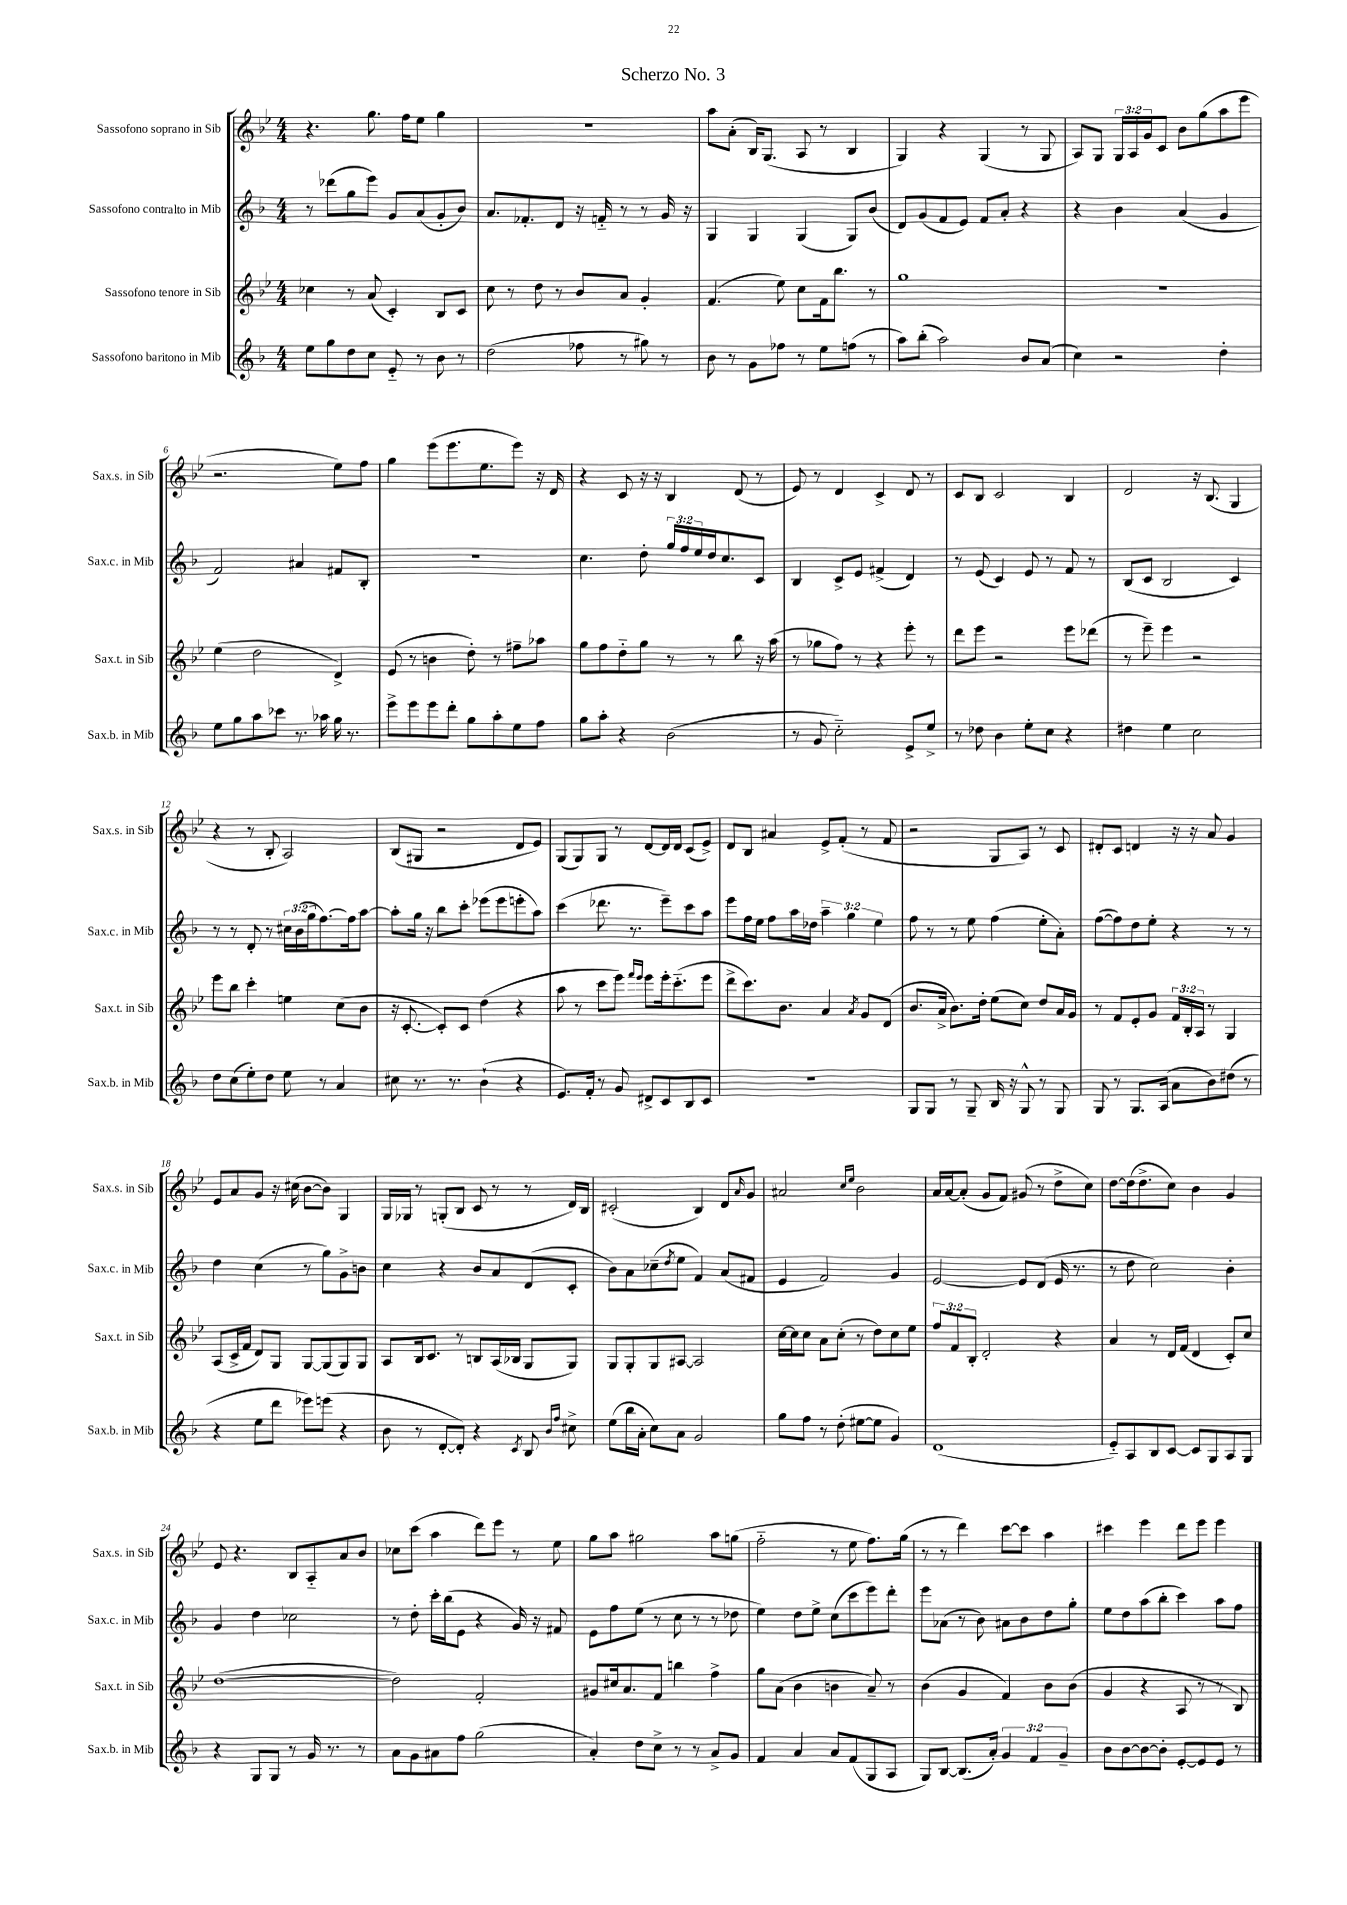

**kern	**kern	**kern	**kern
*part4	*part3	*part2	*part1
*staff4	*staff3	*staff2	*staff1
*I"Sassofono baritono in Mib	*I"Sassofono tenore in Sib	*I"Sassofono contralto in Mib	*I"Sassofono soprano in Sib
*I'Sax.b. in Mib	*I'Sax.t. in Sib	*I'Sax.c. in Mib	*I'Sax.s. in Sib
*clefG2	*clefG2	*clefG2	*clefG2
*k[b-]	*k[b-e-]	*k[b-]	*k[b-e-]
*M4/4	*M4/4	*M4/4	*M4/4
=1	=1	=1	=1
8ee\L	4cc-X\	8r	4.r
8gg\	.	(8ddd-X\L	.
8dd\	8r	8gg\	.
8cc\J	(8a/	8eee\J)	8.gg\
8e/	4c'/)	8g/L	.
.	.	.	16ff\KL
8r	.	(8a/	8ee-\J
8b-\	8B-/L	8g'/	4gg\
8r	8c/J	8b-/J)	.
=2	=2	=2	=2
(2dd\	8cc\	8.a/L	1r
.	8r	.	.
.	.	8.f-X'/	.
.	8dd\	.	.
.	8r	8d/J	.
8ff-X\	8b-/L	16r	.
.	.	16fn/	.
8r	8a/J	8r	.
8gg#X\)	4g'/	8r	.
8r	.	16g/	.
.	.	16r	.
=3	=3	=3	=3
8b-\	(4.f/	4G/	8aa\L
8r	.	.	(8a'\J
8g\L	.	4G/	16B-/KL)
.	.	.	(8.G/J
8ff-X\J	8ee-\)	.	.
8r	8cc\L	(4G/	8A/
8ee\L	16f\k	.	8r
.	8.bb-\J	.	.
(8ffn\J	.	8G/L)	4B-/
8r	8r	(8b-/J	.
=4	=4	=4	=4
8aa\L)	1gg	8d/L)	4G/)
(8bb-'\J	.	(8g/	.
2aa\)	.	8f/	4r
.	.	8e/J)	.
.	.	8f/L	(4G/
.	.	8a'/J	.
8b-/L	.	4r	8r
(8a/J	.	.	8G/
=5	=5	=5	=5
4cc\)	1r	4r	8A/L)
.	.	.	8G/J
2r	.	4b-\	24G/LL
.	.	.	24A/
.	.	.	24g/J
.	.	.	8c/J
.	.	(4a/	8b-\L
.	.	.	(8gg\
4dd'\	.	4g/	8aa\
.	.	.	8eee-\J
!!LO:LB:g=z
=6	=6	=6	=6
8ee\L	(4ee-\	2f/)	2.r
8gg\	.	.	.
8aa\	2dd\	.	.
8ccc-X\J	.	.	.
8.r	.	4a#X/	.
16aa-X\	.	.	.
16gg\	4d^/)	8f#X/L	8ee-\L)
8.r	.	.	.
.	.	8B-'/J	8ff\J
=7	=7	=7	=7
8eee^\L	(8e-/	1r	4gg\
8eee\	8r	.	.
8eee\	4bn\	.	(8eee-\L
8ddd'\J	.	.	8.eee-\
8gg\L	8dd'\)	.	.
.	.	.	8.ee-\
8aa'\	8r	.	.
8ee\	8ff#X~\L	.	8eee-\J)
8ff\J	8aa-X\J	.	16r
.	.	.	16d/
=8	=8	=8	=8
8gg\L	8gg\L	4.cc\	4r
8aa'\J	8ff\	.	.
4r	8dd\	.	8c/
.	8gg\J	8dd'\	16r
.	.	.	16r
(2b-\	8r	24gg/LL	4B-/
.	.	24ff/	.
.	.	24ee/	.
.	8r	16dd/J	.
.	.	8.cc/	.
.	8bb-\	.	(8d/
.	16r	8c/J	8r
.	(16aa\	.	.
=9	=9	=9	=9
8r	8r	4B-/	8e-/)
8g/	8gg-X\L	.	8r
2cc\)	8ff\J)	8c^/L	4d/
.	8r	8e/J	.
.	4r	(4f#X^/	4c^/
8e^/L	8eee-'\	4d/)	8d/
8ee^/J	8r	.	8r
=10	=10	=10	=10
8r	8ddd\L	8r	8c/L
8dd-X\	8eee-\J	(8e/	8B-/J
4b-\	2r	4c/)	2c/
8ee'\L	.	8e/	.
8cc\J	.	8r	.
4r	8eee-\L	8f/	4B-/
.	(8ddd-X\J	8r	.
=11	=11	=11	=11
4dd#X\	8r	(8B-/L	2d/
.	8eee-~\)	8c/J	.
4ee\	4eee-\	2B-/	.
2cc\	2r	.	16r
.	.	.	(8.B-/
.	.	4c/)	4G/
!!LO:LB:g=z
=12	=12	=12	=12
8dd\L	8eee-\L	8r	4r
(8cc\	8bb-\J	8r	.
8ee'\)	4ccc'\	8d'/	8r
8dd\J	.	8r	8B-'/
8ee\	4een\	24cc#X\LL	2A/)
.	.	(24b-\	.
.	.	24gg\J	.
8r	.	[8.ff\)	.
4a/	(8cc\L	.	.
.	.	16ff\k]	.
.	8b-\J	[8aa\J	.
=13	=13	=13	=13
8cc#X\	16r	8aa'\L]	(8B-/L
.	[8.c'/	.	.
8.r	.	16gg\Jk	8G#X/J
.	.	16r	.
.	8c'/L])	8bb-\L	2r
8.r	.	.	.
.	8c/J	8ccc'\J	.
(4b-`\	(4dd\	(8eee-X\L	.
.	.	8eee-\	.
4r	4r	8eeen'\	8d/L
.	.	8aa\J)	8e-/J)
=14	=14	=14	=14
8.e/L)	8aa\	(4ccc\	(8G/L
.	8r	.	8G/)
16f'/Jk	.	.	.
8r	8ccc\L	8.ddd-X\	8G/J
8g/	8eee-\J)	.	8r
.	.	8.r	.
.	16qqfff/LL	.	.
.	16qqeee-/JJ	.	.
8d#X^/L	8eee-\L	.	[8d/L
8c/	16eee-'\k	8eee~\L)	16d/L]
.	(8.ccc\	.	16d/JJ
8B-/	.	8ccc\	(8c/L
8c/J	8eee-\J	8aa\J	8e-^/J)
=15	=15	=15	=15
1r	8ddd^\L	8eee\L	8d/L
.	8.ccc\)	16ff\L	8B-/J
.	.	16ee\JJ	.
.	.	8ff\L	4a#X/
.	8.b-\J	.	.
.	.	16aa\L	.
.	.	16dd-X\JJ	.
.	4a/	6aa~\	8e-^/L
.	.	.	(8f'/J
.	.	6gg\	.
.	8qa/	.	.
.	8g/L	.	8r
.	.	6ee\	.
.	(8d/J	.	8f/
=16	=16	=16	=16
8G/L	8.b-/L	8ff\	2r
8G/J	.	8r	.
.	16a^/Jk	.	.
8r	8.b-\L)	8r	.
8G~/	.	8ee\	.
.	16dd'\Jk	.	.
16B-/	(8ee-\L	(4ff\	8G/L
16r	.	.	.
8G^^/	8cc\J)	.	8A/J)
8r	8dd/L	8ee'\L	8r
8G/	16a/L	8a'\J)	8c/
.	16g/JJ	.	.
=17	=17	=17	=17
8G/	8r	([8ff\L	8d#X'/L
8r	8f/L	8ff\])	8c/J
8.G/L	8e-'/	8dd\	4dn/
.	8g/J	8ee'\J	.
(16A/Jk	.	.	.
8a\L	24f/LL	4r	16r
.	24B-'/	.	.
.	.	.	16r
.	24A/JJ	.	.
8b-\)	8r	.	8a/
(8dd#X\J	4G/	8r	4g/
8r	.	8r	.
!!LO:LB:g=z
=18	=18	=18	=18
4r	(8A/L	4dd\	8e-/L
.	16c^/L	.	8a/
.	16f/JJ	.	.
8ee\L	8d/L)	(4cc\	8g/J
8ddd\J	8G/J	.	16r
.	.	.	(16cc#X\
8eee-X\L)	[8G/L	8r	[8b-\L
(8eeen\J	(8G/]	8gg\L)	8b-\J])
4r	8G/)	8g^\	4G/
.	8G/J	8bn\J	.
=19	=19	=19	=19
8b-\	8A/L	4cc\	16G/LL
.	.	.	16G-X/JJ
8r	16B-/k	.	8r
.	8.c/J	.	.
[8d'/L	.	4r	(8Gn'/L
8d'/J])	8r	.	8B-/J
4r	8Bn/L	8b-/L	8c/
.	(16A/L	8a/	8r
.	16B-X/JJ	.	.
8qc/	.	.	.
8B-/	8G/L	(8d/	8r
16qqb-/LL	.	.	.
16qqff/JJ	.	.	.
8cc#X^\	8G/J)	8c'/J	16d/LL)
.	.	.	16B-/JJ
=20	=20	=20	=20
(8ee\L	8G/L	8b-\L)	(2c#X'/
16bb-\L	8G'/	8a\	.
16a'\JJ	.	.	.
8cc\L)	8G/	(8cc-X~\	.
.	.	8qdd/	.
8a\J	[8A#X/J	8ee\J	.
2g/	2A#/]	4f/)	4B-/)
.	.	(8a/L	8d/L
.	.	.	16qqa/
.	.	8f#X/J	8g/J
=21	=21	=21	=21
8gg\L	[16cc\LL	4e/	2a#X/
.	16cc\J]	.	.
8ff\J	8cc\J	.	.
8r	8a\L	2f/)	.
(8dd'\	(8cc'\J	.	.
.	.	.	16qqcc/LL
.	.	.	16qqee-/JJ
[8ee#X\L	8r	.	2b-\
8ee#\J]	8dd\L)	.	.
4g/)	8cc\	4g/	.
.	8ee-\J	.	.
=22	=22	=22	=22
(1d	12ff/L	[2e/	16a/LL
.	.	.	[16a/J
.	12f/	.	.
.	.	.	(8a'/J]
.	12B-'/J	.	.
.	2d'/	.	8g/L
.	.	.	8f/J)
.	.	8e/L]	(8g#X/
.	.	(8d/J	8r
.	4r	16e/	8dd^\L
.	.	8.r	.
.	.	.	8cc\J)
=23	=23	=23	=23
8e/L)	4a/	8r	[8dd\L
8A/	.	8dd\	(16dd\k]
.	.	.	8.dd^\
8B-/	8r	2cc\)	.
[8c/J	16d/LL	.	8cc\J)
.	(16f/JJ	.	.
8c/L]	4d/	.	4b-\
8G/	.	.	.
8A/	8c'/L)	4b-'\	4g/
8G/J	8cc/J	.	.
!!LO:LB:g=z
=24	=24	=24	=24
4r	([1dd	4g/	8e-/
.	.	.	4.r
8G/L	.	4dd\	.
8G/J	.	.	.
8r	.	2cc-X\	8B-/L
16g/	.	.	8A/
8.r	.	.	.
.	.	.	8a/
8r	.	.	8b-/J
=25	=25	=25	=25
8a\L	2dd\])	8r	8cc-X\L
8g\	.	8dd'\	(8ccc\J
8a#X\	.	16ccc'\LL	4aa\
.	.	(16bb-\J	.
8ff\J	.	8e\J	.
(2gg\	2f'/	4r	8ddd\L)
.	.	.	8eee-\J
.	.	16g/)	8r
.	.	16r	.
.	.	8f#X/	8ee-\
=26	=26	=26	=26
4a'/)	8g#X/L	8e\L	8gg\L
.	16cc#X/k	8ff\	8aa\J
.	8.a/	.	.
8dd\L	.	(8ee\J	2gg#X\
8cc^\J	8f/J	8r	.
8r	4bbn\	8cc\	.
8r	.	8r	.
8a^/L	4ff^\	8r	8aa\L
8g/J	.	8dd-X\	(8ggn\J
=27	=27	=27	=27
4f/	8gg\L	4ee\)	2ff\
.	(8a\J	.	.
4a/	4b-\	8dd\L	.
.	.	8ee^\J	.
8a/L	4bn\	(8cc\L	8r
(8f/	.	8ccc\	8ee-\
8G/	8a~/)	8eee\)	8.ff\L)
8A/J	8r	8ddd'\J	.
.	.	.	(16gg\Jk
=28	=28	=28	=28
8G/L)	(4b-\	8eee\L	8r
[8B-/J	.	(8a-X\J	8r
(8.B-/L]	4g/	8r	4ddd\)
.	.	8b-\)	.
16a'/Jk)	.	.	.
6g/	4f/)	8a#X\L	[8ccc\L
.	.	8b-\	8ccc\J]
6f/	.	.	.
.	8b-\L	8dd\	4aa\
6g~/	.	.	.
.	(8b-\J	8gg'\J	.
=29	=29	=29	=29
8b-\L	4g/	8ee\L	4ccc#X\
[8b-\	.	8dd\	.
8b-\_	4r	(8aa\	4eee-\
8b-'\J]	.	8bb-'\J	.
[8e'/L	8A/	4ccc\)	8ddd\L
8e/]	8r	.	8eee-\J
8e/J	8r	8aa\L	4eee-\
8r	8B-/)	8ff\J	.
==	==	==	==
*-	*-	*-	*-
